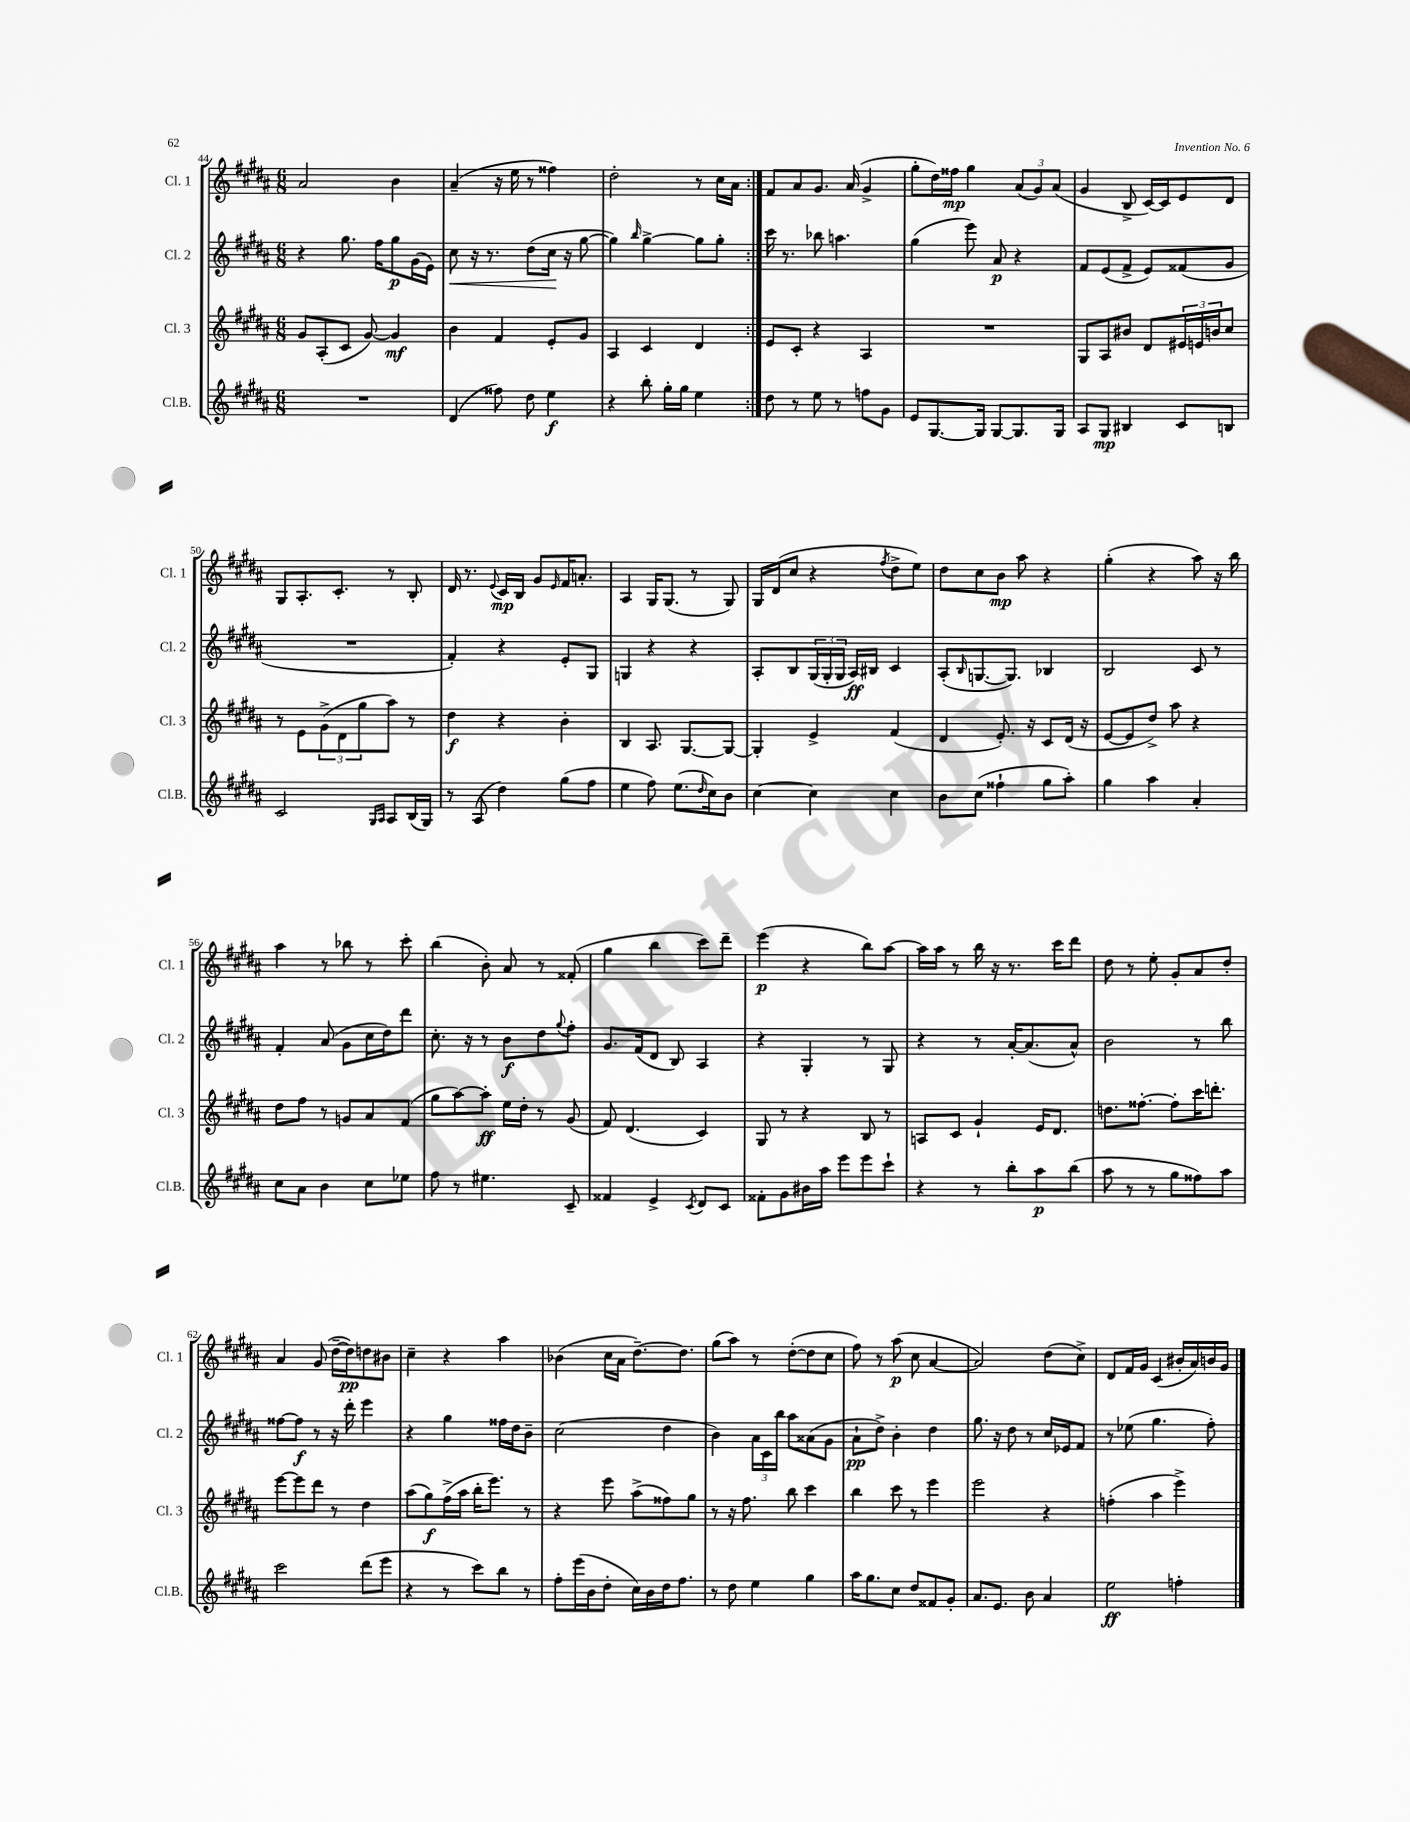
<<
\new StaffGroup <<
\new Staff = "s0" \with { instrumentName = "Cl. 1" shortInstrumentName = "Cl. 1" } {
    \clef treble \key b \major \numericTimeSignature \time 6/8
    \repeat volta 2 { ais'2 b'4 |
    ais'4--( r16 e''16 r8 fisis''4) |
    dis''2-. r8 cis''16 ais'16 | }
    fis'8 ais'8 gis'8. ais'16( gis'4-> |
    gis''8-. dis''16) fisis''16\mp gis''4 \tuplet 3/2 { ais'8( gis'8) ais'8( } |
    gis'4 b8-> cis'16~) cis'16 e'8 dis'8 |
    gis8 ais8.-. cis'8.-. r8 b8-. |
    dis'16 r8. \appoggiatura { e'8 } cis'16\mp b16 gis'8 \grace { e'16 } fis'16 a'8.-. |
    ais4 gis16 gis8.( r8 gis8) |
    gis16 dis'16( cis''8 r4 \acciaccatura { fis''8 } dis''8-> e''8) |
    dis''8 cis''8 b'8\mp ais''8 r4 |
    gis''4-.( r4 ais''8) r16 b''16 |
    ais''4 r8 bes''8 r8 cis'''8-. |
    b''4( b'8-.) ais'8 r8 fisis'8-.( |
    gis''4 b''4 cis'''8) dis'''8-- |
    e'''4\p( r4 b''8) ais''8~ |
    ais''16 ais''16 r8 b''16 r16 r8. cis'''16 dis'''8 |
    dis''8 r8 e''8-. gis'8-. ais'8 dis''8-. |
    ais'4 gis'8( dis''16~-- dis''16\pp) d''8 bis'8 |
    cis''4-- r4 ais''4 |
    bes'4( cis''16 ais'16 dis''8.~--) dis''8. |
    gis''8( ais''8) r8 dis''8~-.( dis''8 cis''8 |
    fis''8) r8 ais''8\p( cis''8 ais'4~ |
    ais'2) dis''8( cis''8->) |
    dis'8 fis'16 gis'16 cis'4( bis'16-. ais'16) b'16 gis'16 \bar "|." |
}
\new Staff = "s1" \with { instrumentName = "Cl. 2" shortInstrumentName = "Cl. 2" } {
    \clef treble \key b \major \numericTimeSignature \time 6/8
    \repeat volta 2 { r4 gis''8. fis''16 gis''8\p gis'16( e'16) |
    cis''8\< r16 r8. dis''8( cis''16\! r16 gis''8~ |
    gis''4) \grace { b''16 } gis''4~-> gis''8 gis''8-. | }
    cis'''16 r8. bes''8 a''4. |
    gis''4( e'''8) ais'8\p r4 |
    fis'8 e'8( fis'8-> e'8) fisis'8( gis'8 |
    R2. |
    fis'4-.) r4 e'8-. gis8 |
    g4 r4 r4 |
    ais8-. b8 \tuplet 3/2 { gis16( gis16-. gis16 } ais16\ff) bis16 cis'4 |
    ais8-.( \grace { b16 } g8.~ g8.) bes4 |
    b2 cis'8 r8 |
    fis'4-. ais'8( gis'8 cis''16 dis''16) dis'''8 |
    cis''8.-. r16 r8 b'8\f dis''8 \appoggiatura { gis''8 } fis''8-. |
    gis'8. fis'16( dis'8 b8) ais4 |
    r4 gis4-. r8 gis8 |
    r4 r8 ais'16~-. ais'8.( ais'8-^) |
    b'2 r8 b''8 |
    fisis''8~ fisis''8\f r8 r16 dis'''16-. e'''4 |
    r4 gis''4 fisis''16 dis''16 b'8-- |
    cis''2( dis''4 |
    b'4) \tuplet 3/2 { ais'16 cis'16 b''16 } ais''8 aisis'8( gis'8 |
    ais'8-!\pp dis''8->) b'4-. dis''4 |
    gis''8. r16 dis''8 r8 cis''16 ees'16 fis'8 |
    r8 ees''8( gis''4. fis''8-.) \bar "|." |
}
\new Staff = "s2" \with { instrumentName = "Cl. 3" shortInstrumentName = "Cl. 3" } {
    \clef treble \key b \major \numericTimeSignature \time 6/8
    \repeat volta 2 { gis'8 ais8-.( cis'8 gis'8~) gis'4\mf |
    b'4 fis'4 e'8-. gis'8 |
    ais4 cis'4 dis'4 | }
    e'8 cis'8-. r4 ais4 |
    R2. |
    gis8 ais8 bis'8 dis'8 \tuplet 3/2 { eis'16 e'16 b'16 } cis''8 |
    r8 e'8 \tuplet 3/2 { gis'8->( dis'8 gis''8 } ais''8) r8 |
    dis''4\f r4 b'4-. |
    b4 ais8. gis8.~ gis8~ |
    gis4-. e'4-> fis'4( |
    dis'4 e'8.-.) r16 cis'8 dis'16( r16 |
    e'8~ e'8 dis''8->) ais''8 r4 |
    dis''8 fis''8 r8 g'8 ais'8 fis'8( |
    gis''8 ais''8~) ais''8-.\ff e''16 dis''16-. r8 gis'8( |
    fis'8) dis'4.( cis'4) |
    gis8 r8 r4 b8 r8 |
    a8 cis'8 gis'4-! e'16 dis'8. |
    d''8. fisis''8.~-. fisis''8-. cis'''16 d'''8.-. |
    e'''8~ e'''8 dis'''8 r8 dis''4 |
    ais''8( gis''8\f) fis''16->( ais''16 b''16-. e'''8.) r8 |
    r4 e'''8 ais''8->( fisis''8) gis''8 |
    r8 r16 fis''8. b''8 cis'''4 |
    b''4 cis'''8 r8 e'''4 |
    e'''2 r4 |
    f''4-.( ais''4 e'''4->) \bar "|." |
}
\new Staff = "s3" \with { instrumentName = "Cl.B." shortInstrumentName = "Cl.B." } {
    \clef treble \key b \major \numericTimeSignature \time 6/8
    \repeat volta 2 { R2. |
    dis'4( fisis''8) dis''8 e''4\f |
    r4 b''8-. gis''16-. gis''16 e''4 | }
    dis''8 r8 e''8 r8 f''8 gis'8 |
    e'8 gis8.~ gis16 gis8~ gis8. gis16 |
    ais8 gis8\mp bis4 cis'8 b8 |
    cis'2 \grace { gis16 ais16 } ais8 b16( gis16) |
    r8 ais8( dis''4) gis''8( fis''8 |
    e''4 fis''8) e''8.( \grace { dis''16 } cis''16) b'8 |
    cis''4~ cis''4 cis''4 |
    b'8 cis''8( fisis''4-! gis''8 ais''8-.) |
    gis''4 ais''4 ais'4-. |
    cis''8 ais'8 b'4 cis''8 ees''8 |
    fis''8 r8 eis''4. cis'8-- |
    fisis'4 e'4-> \acciaccatura { cis'8 } dis'8 cis'8 |
    fisis'8-. gis'8 bis'16 ais''16 e'''8 e'''8 cis'''8-! |
    r4 r8 b''8-. ais''8\p b''8( |
    ais''8 r8 r8 gis''8 fisis''8) ais''8 |
    cis'''2 dis'''8( e'''8 |
    r4 r8 cis'''8) b''8 r8 |
    fis''8-. e'''16( b'16 dis''8-. cis''16) b'16 dis''16 fis''8. |
    r8 dis''8 e''4 gis''4 |
    ais''16 gis''8. cis''8 dis''8 fisis'8 gis'8-. |
    ais'8. e'8. b'8 ais'4 |
    e''2\ff f''4-. \bar "|." |
}
>>
>>
\layout { \context { \Score currentBarNumber = #44 } }
